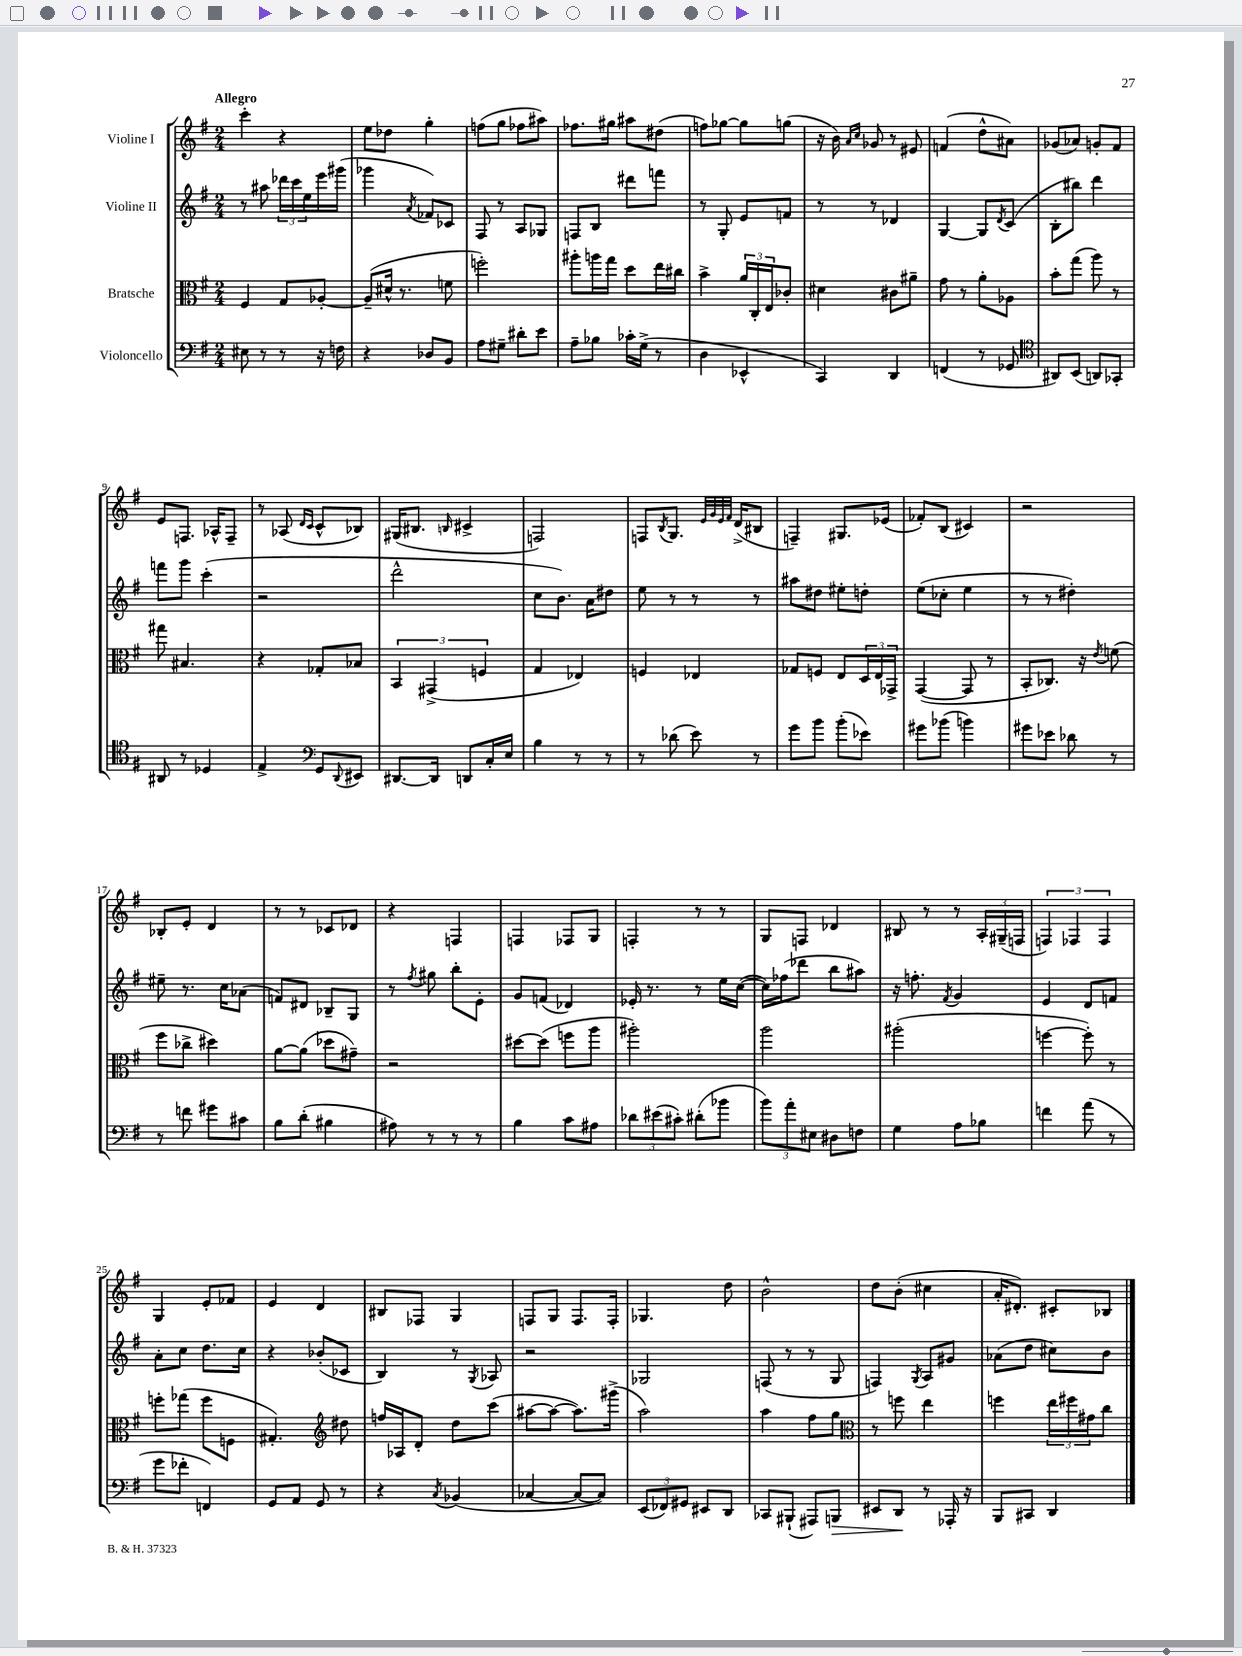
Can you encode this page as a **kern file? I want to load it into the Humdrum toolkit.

**kern	**dynam	**kern	**kern	**kern
*part4	*part4	*part3	*part2	*part1
*staff4	*staff4	*staff3	*staff2	*staff1
*I"Violoncello	*	*I"Bratsche	*I"Violine II	*I"Violine I
*clefF4	*	*clefC3	*clefG2	*clefG2
*k[f#]	*	*k[f#]	*k[f#]	*k[f#]
*M2/4	*	*M2/4	*M2/4	*M2/4
=1	=1	=1	=1	=1
!	!	!	!	!LO:TX:a:B:t=Allegro
8E#X\	.	4F#/	8r	4ccc'\
8r	.	.	8aa#X\	.
8r	.	8G/L	24ddd-X\LL	4r
.	.	.	24ccc\	.
.	.	.	24ee\	.
16r	.	[8A-X'/J	16eee\	.
16Fn\	.	.	(16ggg#X\JJ	.
=2	=2	=2	=2	=2
4r	.	(8A-~/L]	4ggg-X\	8ee\L
.	.	16d#X^^/Jk	.	8dd-X\J
.	.	8.r	.	.
.	.	.	8qa/	.
8D-X/L	.	.	8f-X/L)	4gg'\
8BB/J	.	8fn\	8c-X/J	.
=3	=3	=3	=3	=3
8A\L	.	2ffn'\)	8F#/	(8ffn\L
8G#X~\J	.	.	8r	8gg\J
8d#X'\L	.	.	8A/L	8ff-X\L
8e\J	.	.	8G-X/J	8aa#X\J)
=4	=4	=4	=4	=4
8A~\L	.	8aa#X'\L	8Fn/L	8.ff-X\L
8B-X\J	.	16aan\L	8B/J	.
.	.	16gg\JJ	.	16gg#X\Jk
16c-X'\LL	.	8dd\L	8ddd#X\L	8aa#X\L
(16G^\JJ	.	.	.	.
8r	.	16ee\L	8fffn\J	(8dd#X\J
.	.	16cc#X\JJ	.	.
=5	=5	=5	=5	=5
4D\	.	4b^\	8r	8ffn\L)
.	.	.	8G'/	[8gg-X\J
4EE-X^^/	.	24a/LL	8e/L	8gg-\L]
.	.	24C'/	.	.
.	.	24E/J	.	.
.	.	8c-X'/J	8fn/J	(8ggn\J
=6	=6	=6	=6	=6
4CC/)	.	4d#X\	8r	16r
.	.	.	.	16b\)
.	.	.	.	16qqa/LL
.	.	.	.	16qqcc/JJ
.	.	.	8r	8g-X/
4DD/	.	8c#X\L	4d-X/	8r
.	.	8a#X~\J	.	8e#X/
=7	=7	=7	=7	=7
(4FFn/	.	8g\	[4G/	(4fn/
.	.	8r	.	.
8r	.	8a'\L	8G/L]	8dd^^\L
.	.	.	8qd/	.
8GG-X/	.	8A-X\J	(8c/J	8a#X\J)
=8	=8	=8	=8	=8
*clefC4	*	*	*	*
8AA#X/L)	.	8b'\L	8B'\L	(8g-X/L
(8BB/J	.	(8gg\J	8bb#X\J)	8a-X/J)
8AAn/L)	.	8aa\)	4ddd\	8gn'/L
8GG-X'/J	.	8r	.	8f#/J
!!LO:LB:g=z
=9	=9	=9	=9	=9
8AA#X/	.	8gg#X\	8fffn\L	8e/L
8r	.	4.B#X/	8ggg\J	8.Fn/J
4D-X/	.	.	(4ccc'\	.
.	.	.	.	16A-X^^/KL
.	.	.	.	8F~/J
=10	=10	=10	=10	=10
4E^/	.	4r	2r	8r
.	.	.	.	(8A-X/
*clefF4	*	*	*	*
.	.	.	.	16qqd/LL
.	.	.	.	16qqc/JJ
8GG/L	.	8G-X'/L	.	8c^^/L
8qqDD/	.	.	.	.
8EE#X/J	.	8B-X/J	.	8B-X/J)
=11	=11	=11	=11	=11
[8.DD#X/L	.	6BB/	2ddd^^\	(16G#X/KL
.	.	.	.	8.B#X/J
.	.	(6GG#X^/	.	.
16DD#/Jk]	.	.	.	.
.	.	.	.	16qqBn/
8DDn/L	.	.	.	4c#X^/
.	.	6Fn/	.	.
16C'/L	.	.	.	.
16E/JJ	.	.	.	.
=12	=12	=12	=12	=12
4B\	.	4G/	8cc\L	2Fn/)
.	.	.	8.b\J)	.
8r	.	4E-X/)	.	.
.	.	.	16a\KL	.
8r	.	.	8dd#X\J	.
=13	=13	=13	=13	=13
8r	.	4Fn/	8ee\	8Fn/L
.	.	.	.	8qB/
(8d-X\	.	.	8r	8.G/J
8e\)	.	4E-X/	8r	.
.	.	.	.	32qqe/LLL
.	.	.	.	32qqg/
.	.	.	.	32qqe/
.	.	.	.	32qqf#/JJJ
.	.	.	.	(16d^/KL
8r	.	.	8r	8B#X/J
=14	=14	=14	=14	=14
8g\L	.	8G-X/L	8aa#X\L	4Fn~/)
8b\J	.	8Fn/J	8dd#X\J	.
(8b'\L	.	8E/L	8ee#X'\L	8.G#X/L
8e-X\J)	.	24D/L	8ddn'\J	.
.	.	24E/	.	.
.	.	.	.	(16e-X/Jk
.	.	24GG-X^/JJ	.	.
=15	=15	=15	=15	=15
8g#X\L	.	([4GG/	(8ee\L	8f-X'/L)
(8b-X\J	.	.	8cc-X'\J	(8B/J
4bn\)	.	8GG/]	4ee\	4c#X/)
.	.	8r	.	.
=16	=16	=16	=16	=16
8g#X\L	.	8BB'/L	8r	2r
8e-X\J	.	8.C-X/J)	8r	.
8d-X\	.	.	4dd#X'\)	.
.	.	16r	.	.
.	.	8qe/	.	.
8r	.	(8fn\	.	.
!!LO:LB:g=z
=17	=17	=17	=17	=17
8r	.	8ff#\L	8ee#X~\	8B-X'/L
8fn\	.	8cc-X^\J	8.r	8e'/J
8g#X\L	.	4dd#X\)	.	4d/
.	.	.	16cc\KL	.
8c#X\J	.	.	(8a-X\J	.
=18	=18	=18	=18	=18
8B\L	.	[8a\L	8fn/L)	8r
(8d'\J	.	(8a\J]	8d#X/J	8r
4B#X\	.	8dd-X\L	8B-X~/L	8c-X/L
.	.	8g#X~\J)	8G/J	8d-X/J
=19	=19	=19	=19	=19
8A#X\)	.	2r	8r	4r
.	.	.	8qff#/	.
8r	.	.	8gg#X\	.
8r	.	.	8bb'\L	4Fn/
8r	.	.	8e'\J	.
=20	=20	=20	=20	=20
4B\	.	[8dd#X\L	8g/L	4Fn/
.	.	(8dd#\J]	(8fn/J	.
8c\L	.	8ffn\L	4d-X/)	8F-X/L
8A#X\J	.	8aa\J	.	8G/J
=21	=21	=21	=21	=21
12d-X\L	.	2aa#X'\)	16e-X'/	4Fn'/
.	.	.	8.r	.
(12e#X\	.	.	.	.
12c#X'\J)	.	.	.	.
(8d#X'\L	.	.	8r	8r
8b-X\J	.	.	16ee\LL	8r
.	.	.	([16cc\JJ	.
=22	=22	=22	=22	=22
12b\L)	.	2aa\	16cc\LL])	8G/L
.	.	.	(16ff-X\J	.
12a'\	.	.	.	.
.	.	.	8ddd-X\J	8Fn/J
12E#X\J	.	.	.	.
8D#X\L	.	.	8bb\L	4d-X/
8Fn\J	.	.	8aa#X\J)	.
=23	=23	=23	=23	=23
4G\	.	(2aa#X'\	16r	8B#X/
.	.	.	8.ffn'\	.
.	.	.	.	8r
.	.	.	8qf#/	.
8A\L	.	.	4g/	8r
8B-X\J	.	.	.	24A'/LL
.	.	.	.	(24G#X~/
.	.	.	.	24Fn/JJ
=24	=24	=24	=24	=24
4fn\	.	[4ffn\	4e/	6Fn/)
.	.	.	.	6F-X/
(8a\	.	8ff'\])	8d/L	.
.	.	.	.	6F-/
8r	.	8r	8fn/J	.
!!LO:LB:g=z
=25	=25	=25	=25	=25
8g\L	.	8ffn'\L	8a'\L	4G/
8f-X'\J	.	(8gg-X\J	8cc\J	.
4FFn/)	.	8ff\L	8.dd\L	8e'/L
.	.	8Fn\J	.	8f-X/J
.	.	.	16cc\Jk	.
=26	=26	=26	=26	=26
8GG/L	.	4.G#X'/)	4r	4e/
8AA/J	.	.	.	.
8GG/	.	.	(8b-X'/L	4d/
*	*	*clefG2	*	*
8r	.	8dd#X\	8c-X/J	.
=27	=27	=27	=27	=27
4r	.	16ffn/LL	4B/)	8B#X/L
.	.	16A-X/J	.	.
.	.	8d'/J	.	8F-X/J
8qC/	.	.	.	.
(4BB-X/	.	8dd\L	8r	4G/
.	.	.	8qG/	.
.	.	(8ccc\J	8A-X/	.
=28	=28	=28	=28	=28
[4C-X/	.	[8aa#X\L	2r	8Fn/L
.	.	8aa#\J_	.	8G/J
8C-/L_	.	8.aa#\L])	.	8.F/L
8C-/J])	.	.	.	.
.	.	(16ggg#X^\Jk	.	16F'/Jk
=29	=29	=29	=29	=29
(12EE/L	.	2aa\)	2G-X/	4.G-X/
12FF-X/)	.	.	.	.
12GG#X/J	.	.	.	.
8EE#X/L	.	.	.	.
8DD/J	.	.	.	8dd\
=30	=30	=30	=30	=30
8CC-X/L	.	4aa\	(8Fn/	2b^^\
(8BBB#X`/J	.	.	8r	.
8AAA#X/L)	.	8ff#\L	8r	.
!	!LO:HP:b	!	!	!
8BBBn/J	>	8gg\J	8G/	.
=31	=31	=31	=31	=31
*	*	*clefC3	*	*
8EE#X/L	.	8r	4Fn/)	8dd\L
8DD/J	.	8ffn\	.	(8b'\J
.	.	.	8qG/	.
8r	]	4ee\	8A/L	4cc#X\
16AAA-X'/	.	.	8g#X/J	.
16r	.	.	.	.
=32	=32	=32	=32	=32
8BBB/L	.	4ffn\	(8a-X\L	16a'/KL
.	.	.	.	8.d#X'/J)
8CC#X/J	.	.	8dd\J	.
4DD/	.	24ee\LL	8cc#X\L)	8c#X'/L
.	.	24ff#X\	.	.
.	.	24g#X\J	.	.
.	.	8cc\J	8b\J	8B-X/J
==	==	==	==	==
*-	*-	*-	*-	*-
